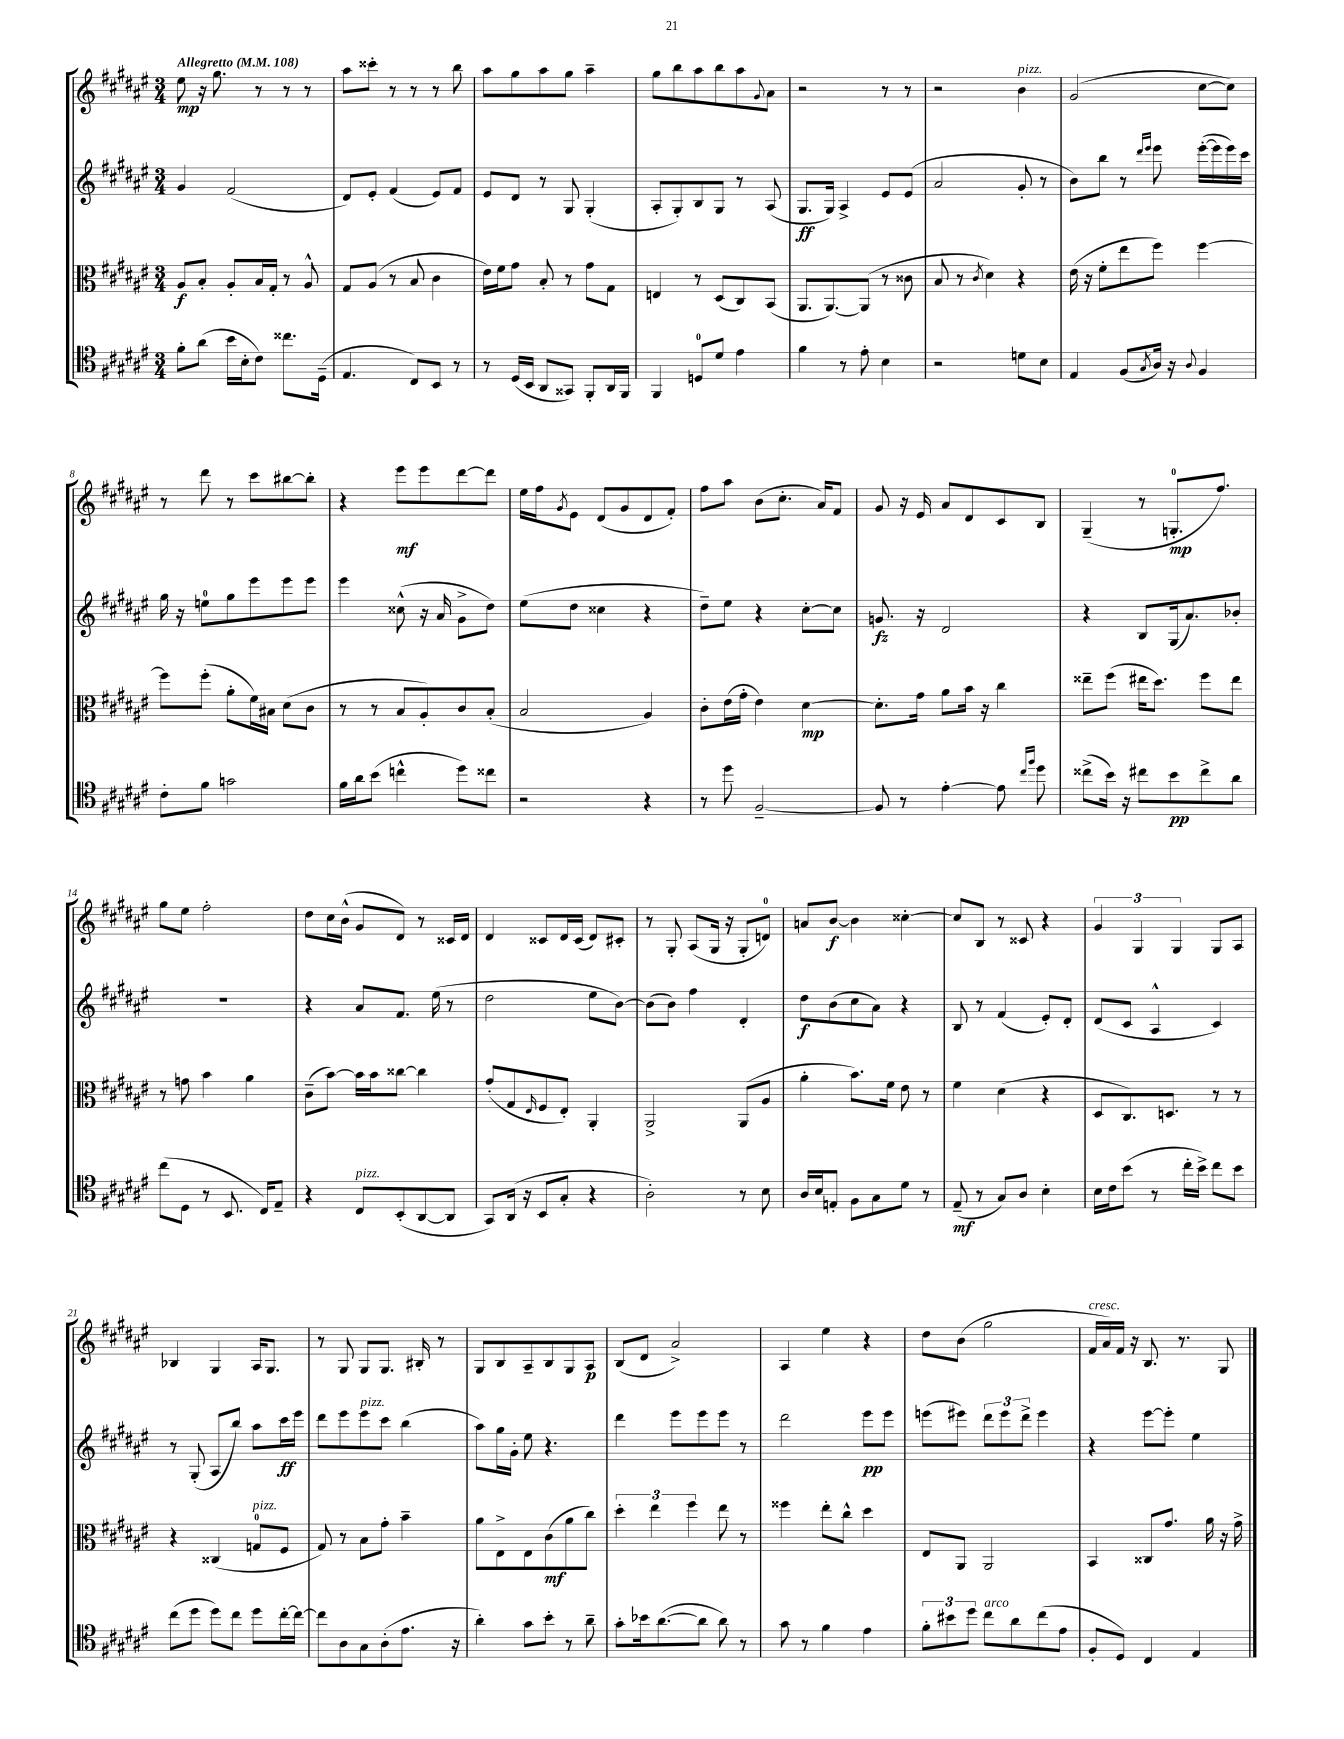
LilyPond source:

<<
\new StaffGroup <<
\new Staff = "s0" {
    \clef treble \key fis \major \numericTimeSignature \time 3/4 \tempo "Allegretto" 4 = 108
    eis''8\mp r16 gis''8. r8 r8 r8 |
    ais''8 cisis'''8-. r8 r8 r8 b''8 |
    ais''8 gis''8 ais''8 gis''8 ais''4-- |
    gis''8 b''8 ais''8 b''8 ais''8 \appoggiatura { gis'8 } ais'8 |
    r2 r8 r8 |
    r2 b'4^\markup { \italic "pizz." } |
    gis'2( cis''8~ cis''8) |
    r8 dis'''8 r8 cis'''8 bis''8~ bis''8-. |
    r4 eis'''8\mf eis'''8 dis'''8~ dis'''8 |
    eis''16 fis''16 \acciaccatura { gis'8 } eis'8 dis'8( gis'8 dis'8 fis'8-.) |
    fis''8 ais''8 b'8( cis''8.-. ais'16) fis'8 |
    gis'8 r16 eis'16 ais'8 dis'8 cis'8 b8 |
    gis4--( r8 g8.-0-.\mp fis''8.) |
    gis''8 eis''8 fis''2-. |
    dis''8 cis''16 b'16-^( gis'8 dis'8) r8 cisis'16 dis'16 |
    dis'4 cisis'8 dis'16 cisis'16( dis'8) cis'8-. |
    r8 gis8-. ais8( gis16 r16 gis8-. d'8-0) |
    a'8 b'8~\f b'4 cisis''4~-. |
    cisis''8 b8 r8 cisis'8 r4 |
    \tuplet 3/2 { gis'4 gis4 gis4 } gis8 ais8 |
    bes4 gis4 ais16 gis8. |
    r8 gis8 gis8 gis8. bis16-. r8 |
    gis8 b8 ais8-- b8 gis8 ais8\p |
    b8( dis'8 ais'2->) |
    ais4 eis''4 r4 |
    dis''8 b'8( gis''2 |
    fis'16^\markup { \italic "cresc." } ais'16) fis'16 r16 b8. r8. gis8 \bar "|." |
}
\new Staff = "s1" {
    \clef treble \key fis \major \numericTimeSignature \time 3/4
    gis'4 fis'2( |
    dis'8) eis'8-. fis'4( eis'8) fis'8 |
    eis'8 dis'8 r8 gis8 gis4-.( |
    ais8-. gis8-.) b8 gis8 r8 ais8( |
    gis8.\ff gis16) ais4-> eis'8 eis'8( |
    ais'2 gis'8-. r8 |
    b'8) b''8 r8 \grace { dis'''16 eis'''16 } eis'''8 eis'''16~-.( eis'''16 eis'''16) cis'''16 |
    gis''16 r16 e''8-0 gis''8 eis'''8 eis'''8 eis'''8 |
    eis'''4 cisis''8-^( r16 ais'16 gis'8-> dis''8) |
    eis''8( dis''8 cisis''4 r4 |
    dis''8--) eis''8 r4 cis''8~-. cis''8 |
    g'8.\fz r16 dis'2 |
    r4 b8 gis16( ais'8.) bes'8-. |
    R2. |
    r4 ais'8 fis'8. eis''16( r8 |
    dis''2 eis''8 b'8~) |
    b'8( b'8) fis''4 dis'4-. |
    dis''8\f b'8( cis''8 ais'8) r4 |
    b8 r8 fis'4( eis'8-.) dis'8-. |
    dis'8( cis'8 ais4-^ cis'4) |
    r8 gis8-.( ais8 b''8) ais''8 cis'''16\ff eis'''16 |
    dis'''8 eis'''8 eis'''8^\markup { \italic "pizz." } cis'''8 b''4( |
    ais''8) gis''16 gis'16-. eis''8 r4. |
    dis'''4 eis'''8 eis'''8 eis'''8 r8 |
    dis'''2 eis'''8\pp eis'''8 |
    e'''8( eis'''8) \tuplet 3/2 { dis'''8 eis'''8 dis'''8-> } eis'''4 |
    r4 eis'''8~ eis'''8-. eis''4 \bar "|." |
}
\new Staff = "s2" {
    \clef alto \key fis \major \numericTimeSignature \time 3/4
    ais8\f b8-. ais8-. b16 gis16-. r8 ais8-^ |
    gis8 ais8( r8 b8 cis'4 |
    eis'16) fis'16 gis'8 b8-. r8 gis'8 gis8 |
    e4 r8 dis8( cis8) b,8( |
    ais,8. ais,8.~) ais,8( r8 cisis'8 |
    b8 r8 \acciaccatura { cis'8 } dis'4) r4 |
    eis'16( r16 fis'8-. eis''8 fis''8) fis''4~ |
    fis''8 fis''8-.( ais'8-. fis'16) bis16 dis'8( cis'8 |
    r8 r8 b8 ais8-.) cis'8 b8-.( |
    b2 ais4) |
    cis'8-. eis'16( gis'16-. eis'4) dis'4~\mp |
    dis'8.-. gis'16 ais'8 b'16 r16 cis''4 |
    eisis''8-- fis''8( eis''16 dis''8.) fis''8 eis''8 |
    r8 g'8 b'4 ais'4 |
    cis'8--( b'8~) b'16 b'16 cisis''8~ cisis''4 |
    gis'8-.( gis8 \grace { eis16 } fis8 eis8-.) ais,4-. |
    ais,2-> ais,8( ais8 |
    ais'4-. b'8.) fis'16 eis'8 r8 |
    fis'4 dis'4( r4 |
    dis8 cis8.) d8. r8 r8 |
    r4 cisis4( g8-0^\markup { \italic "pizz." } fis8 |
    gis8) r8 b8 gis'8-. b'4-- |
    ais'8 eis8-> eis8 cis'8\mf( ais'8 cis''8) |
    \tuplet 3/2 { dis''4-. eis''4 fis''4 } eis''8 r8 |
    fisis''4 eis''8-. cis''8-^ dis''4 |
    eis8 ais,8 ais,2 |
    b,4 cisis8 gis'8. ais'16 r16 gis'16-> \bar "|." |
}
\new Staff = "s3" {
    \clef tenor \key fis \major \numericTimeSignature \time 3/4
    fis'8-. ais'8( b'16 b16-. cis'8) cisis''8. dis16--( |
    eis4. cis8) b,8 r8 |
    r8 dis16( b,16 ais,8 gisis,8) fis,8-. ais,16 fis,16 |
    fis,4 d8-0 dis'8 eis'4 |
    fis'4 r8 eis'8-. b4 |
    r2 d'8 b8 |
    eis4 fis8( \acciaccatura { gis8 } ais16) r16 \appoggiatura { ais8 } fis4 |
    cis'8-. fis'8 g'2 |
    fis'16 ais'16 b'8( c''4-^ dis''8) cisis''8 |
    r2 r4 |
    r8 dis''8 fis2~-- |
    fis8 r8 eis'4~-. eis'8 \grace { cis''16 fis''16 } dis''8 |
    cisis''8->( b'16) r16 cis''8 b'8\pp cis''8-> ais'8 |
    cis''8( dis8 r8 b,8. cis16) eis8-- |
    r4 cis8^\markup { \italic "pizz." } b,8-.( ais,8~ ais,8 |
    gis,8) ais,16( r16 b,8 gis8-. r4 |
    ais2-.) r8 b8 |
    ais16 b16 e8-. fis8 gis8 dis'8 r8 |
    eis8--\mf( r8 gis8) ais8 b4-. |
    b16 cis'16 b'8( r8 cis''16-. b'16->) cis''8 b'8 |
    cis''8( dis''8 dis''8) cis''8 dis''8 cis''16~-. cis''16~ |
    cis''8 ais8 gis8 ais8-.( eis'8. r16 |
    ais'4-.) gis'8 b'8-. r8 ais'8-- |
    gis'8-. bes'16 ais'8.~( ais'8 ais'8) r8 |
    gis'8 r8 fis'4 eis'4 |
    \tuplet 3/2 { fis'8-. bis'8 dis''8 } cis''8^\markup { \italic "arco" } ais'8 cis''8( eis'8 |
    fis8-. dis8) cis4 eis4 \bar "|." |
}
>>
>>
